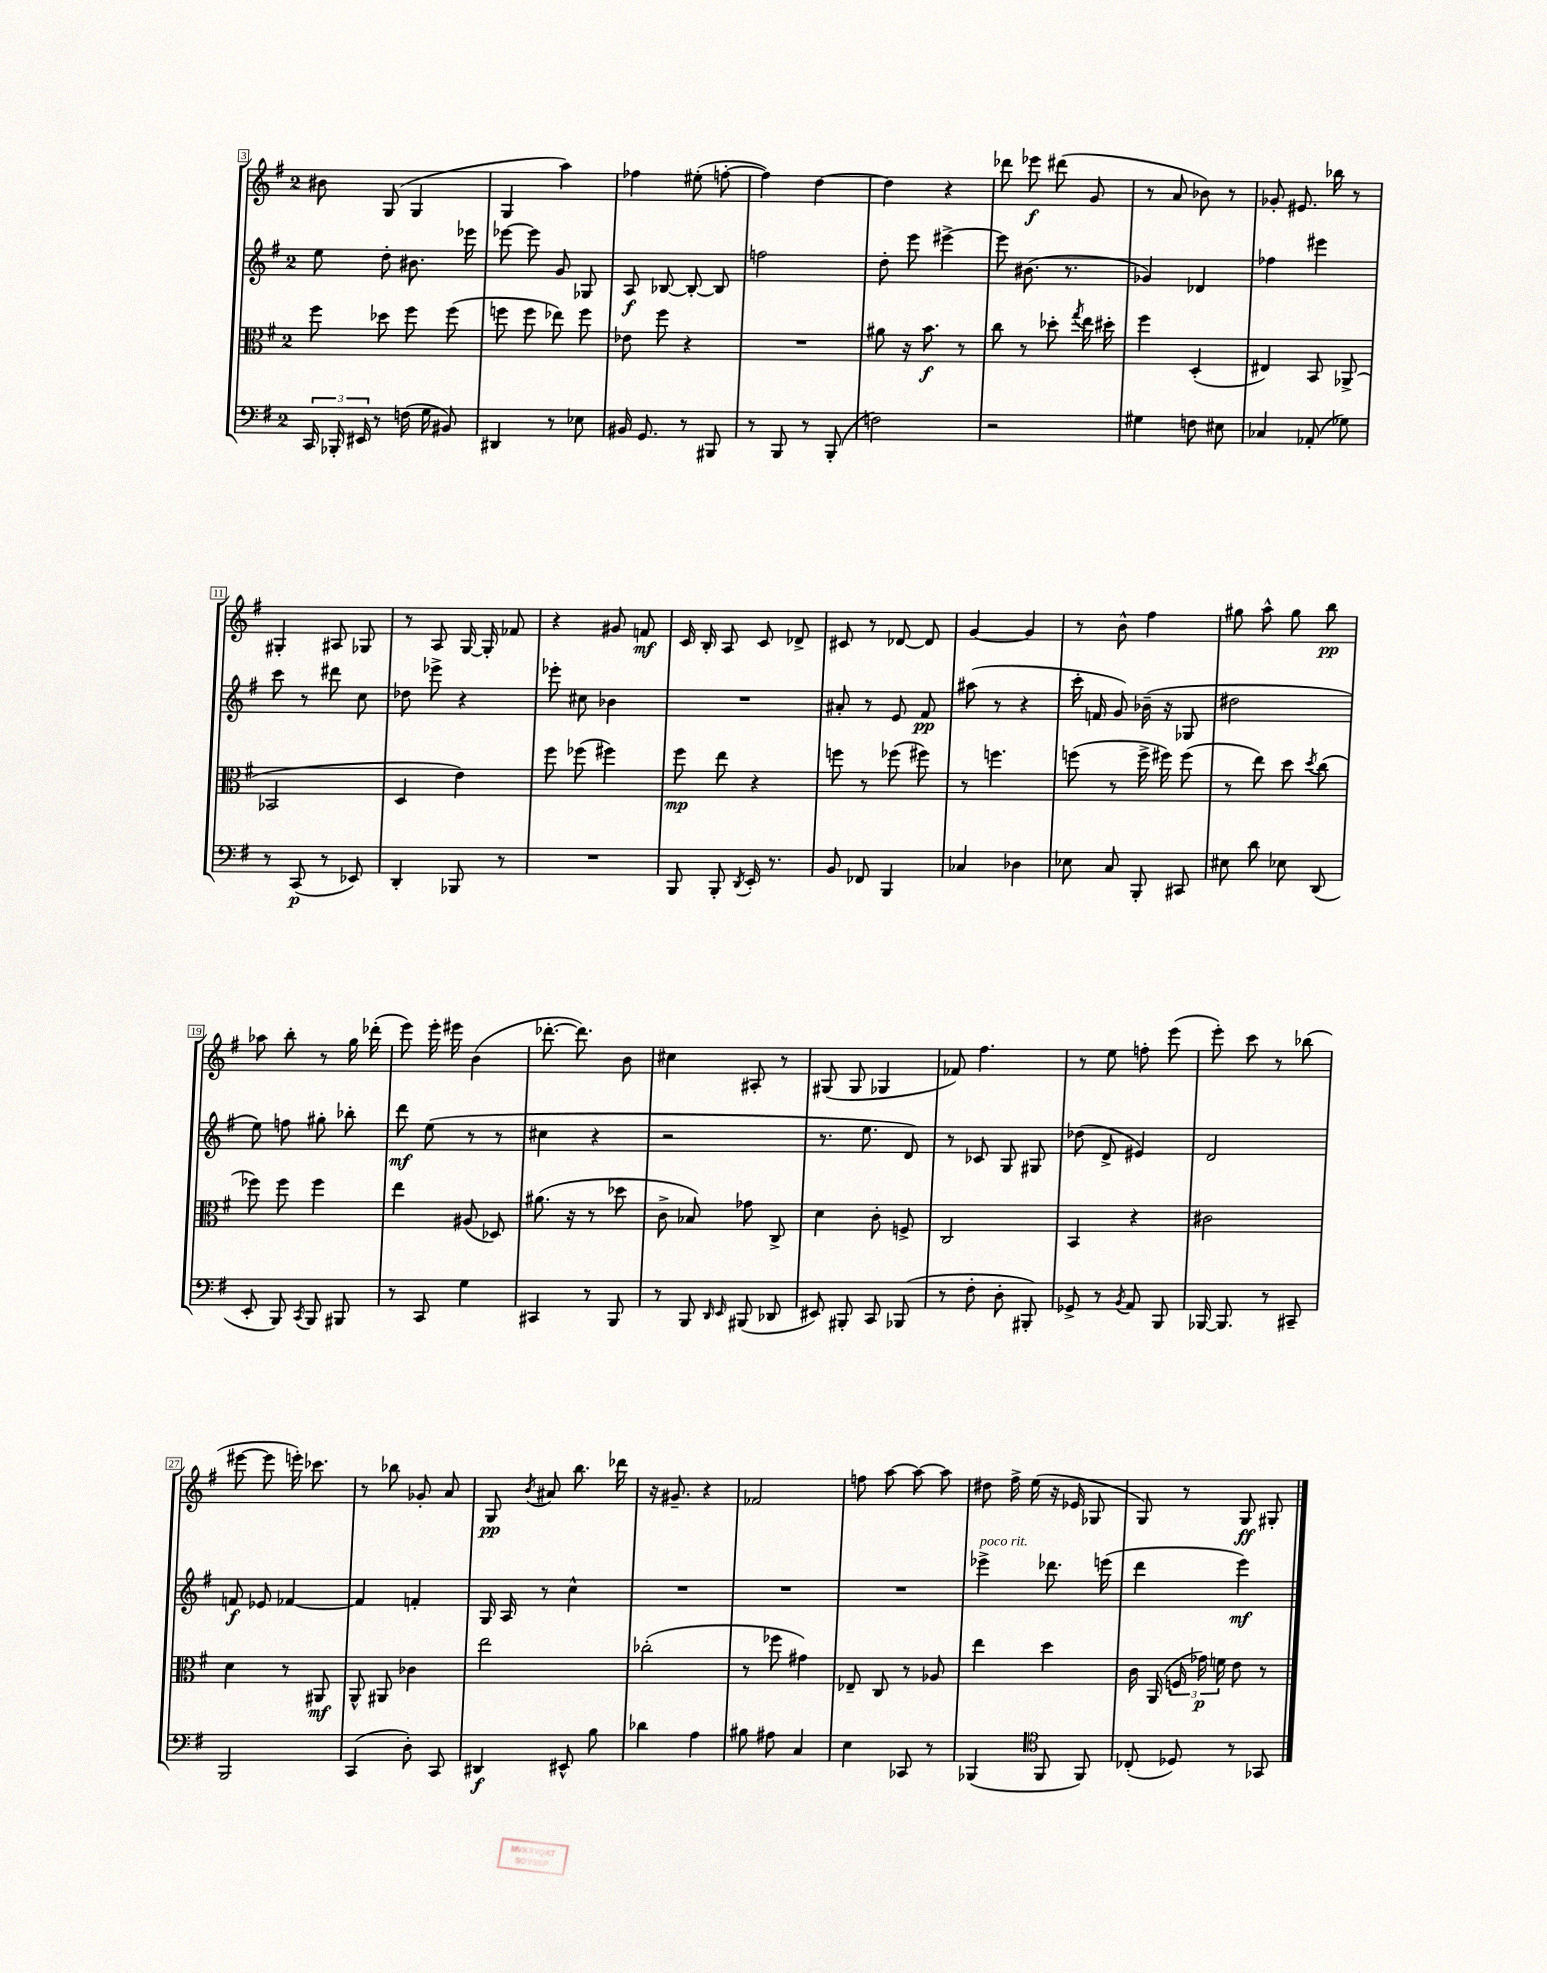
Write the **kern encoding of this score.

**kern	**kern	**kern	**kern
*staff4	*staff3	*staff2	*staff1
*clefF4	*clefC3	*clefG2	*clefG2
*k[f#]	*k[f#]	*k[f#]	*k[f#]
*M2/4	*M2/4	*M2/4	*M2/4
24CC/	8ff#\	8ee\	8b#\
24BBB-'/	.	.	.
24EE#/	.	.	.
8r	8dd-\	8dd'\	(8G/
(16F\	8ff#\	8.b#\	4G/
16G\	.	.	.
8BB#/)	(8ff#\	.	.
.	.	16eee-\	.
=	=	=	=
4DD#/	8ff\	[8eee-\	4G/
.	8ff\	8eee-\]	.
8r	8ee-\)	8g/	4aa\)
8E-\	8ff\	8G-/	.
=	=	=	=
16BB#/	8e-\	8A/	4ff-\
8.GG/	.	.	.
.	8ff#\	[8B-/	.
8r	4r	8B-'/_	(8ee#'\
8BBB#/	.	8B-/]	[8ff'\
=	=	=	=
8r	2r	2ff\	4ff\])
8BBB/	.	.	.
8r	.	.	[4dd\
(8BBB'/	.	.	.
=	=	=	=
2F\)	8a#\	8dd'\	4dd\]
.	16r	8eee\	.
.	8.b\	.	.
.	.	[4eee#^\	4r
.	8r	.	.
=	=	=	=
2r	8cc\	8eee#\]	8ddd-\
.	8r	(8.b#\	8eee-\
.	8dd-'\	.	(8ddd#\
.	.	8.r	.
.	8qgg/	.	.
.	16ee\	.	8g/
.	16dd#'\	.	.
=	=	=	=
4G#\	4ff#\	4g-/)	8r
.	.	.	8a/
8F\	(4D'/	4d-/	8b-\)
8E#\	.	.	8r
=	=	=	=
4C-/	4E#/)	4ff-\	8g-'/
.	.	.	8.e#/
(8AA-'/	8BB/	4eee#\	.
.	.	.	16bb-\
8G-\)	(8AA-^/	.	8r
=	=	=	=
8r	2BB-/	8ccc\	4G#'/
(8CC/	.	8r	.
8r	.	8ddd#\	8A#/
8EE-/)	.	8cc\	8G-/
=	=	=	=
4DD'/	4D/	8dd-\	8r
.	.	8eee-^\	8A/
8BBB-/	4e\)	4r	[16G/
.	.	.	16G'/]
8r	.	.	8f-/
=	=	=	=
2r	8ff#\	8eee-'\	4r
.	(8ff-\	8cc#\	.
.	4ff#\)	4b-\	8g#/
.	.	.	8f/
=	=	=	=
8BBB/	8ff#\	2r	16c/
.	.	.	16B'/
8BBB'/	8ee\	.	8A/
8qDD/	.	.	.
16EE'/	4r	.	8c/
8.r	.	.	.
.	.	.	8d-^/
=	=	=	=
8BB/	8ff\	8a#'/	8c#/
8FF-/	8r	8r	8r
4BBB/	(8ff-\	8e/	[8d-/
.	8ff#\)	8f#/	8d-/]
=	=	=	=
4C-/	8r	(8aa#\	[4g/
.	4.ff\	8r	.
4D-\	.	4r	4g/]
=	=	=	=
8E-\	(8ff\	16ccc'\	8r
.	.	16f/	.
8C/	8r	8g/)	8b^^\
8BBB'/	16ff^\	(16b-~\	4ff#\
.	16ff#\)	16r	.
8CC#/	(8ff#\	8G-/	.
=	=	=	=
8E#\	8r	2dd#\	8gg#\
8d\	8ee\)	.	8aa^^\
8E-\	8dd\	.	8gg#\
.	8qdd/	.	.
(8DD/	(8cc\	.	8bb\
=	=	=	=
8EE'/	8ff-\)	8ee\)	8aa-\
8BBB/)	8ff-\	8ff\	8bb'\
8qCC/	.	.	.
8BBB/	4ff-\	8gg#'\	8r
8BBB#/	.	8bb-'\	16gg\
.	.	.	(16ddd-'\
=	=	=	=
8r	4ee\	8ddd\	8eee\)
8CC/	.	(8ee\	16eee'\
.	.	.	16eee#\
4G\	(8A#/	8r	(4b\
.	8D-/)	8r	.
=	=	=	=
4CC#/	(8.a#\	4cc#\	[8.ddd-'\
.	16r	.	8.ddd-\])
8r	8r	4r	.
8BBB/	8dd-\	.	8b\
=	=	=	=
8r	8c^\	2r	4cc#\
8BBB/	8B-/)	.	.
16qqDD/	.	.	.
16qqEE/	.	.	.
(8BBB#/	8g-\	.	8A#'/
8DD-/	8C^/	.	8r
=	=	=	=
8EE#/)	4d\	8.r	(8G#/
8BBB#'/	.	.	8G#/
.	.	8.ee\	.
8CC/	8c'\	.	4G-/
(8BBB-/	8F^/	8d/)	.
=	=	=	=
8r	2C/	8r	8f-/)
8F#'\	.	8c-/	4.ff#\
8D'\	.	8G/	.
8BBB#'/)	.	8G#/	.
=	=	=	=
8GG-^/	4BB/	(8dd-\	8r
8r	.	8d^/	8ee\
8qBB/	.	.	.
8AA/	4r	4e#/)	8ff'\
8BBB/	.	.	(8eee\
=	=	=	=
[16BBB-/	2c#\	2d/	8eee'\)
8.BBB-/]	.	.	.
.	.	.	8ccc\
8r	.	.	8r
8CC#~/	.	.	(8bb-\
=	=	=	=
2BBB/	4d\	8f/	[8eee#\
.	.	8e-/	8eee#\]
.	8r	[4f-/	16eee'\)
.	.	.	8.ccc-\
.	8AA#/	.	.
=	=	=	=
(4CC/	8AA^^/	4f-/]	8r
.	8AA#/	.	8bb-\
8D'\)	4c-\	4f'/	8g-'/
8CC/	.	.	8a/
=	=	=	=
4DD#/	2ee\	16G/	8G/
.	.	16A/	.
.	.	.	8qb/
.	.	8r	8a#/
8EE#^^/	.	4cc^^\	8.bb\
8B\	.	.	.
.	.	.	16ddd-\
=	=	=	=
4d-\	(2cc-'\	2r	16r
.	.	.	8.g#~/
4A\	.	.	4r
=	=	=	=
8B#\	8r	2r	2f-/
8A#\	8ff-\	.	.
4C/	4g#\)	.	.
=	=	=	=
4E\	8E-~/	2r	8ff\
.	8C/	.	[8aa\
8CC-/	8r	.	8aa\_
8r	8A-/	.	8aa\]
=	=	=	=
(4BBB-/	4ee\	4eee-^\	8dd#\
.	.	.	16ff#^\
.	.	.	(16ee\
*clefC4	*	*	*
8FF#/	4dd\	8.ddd-\	16r
.	.	.	16e-/
8FF#/)	.	.	8G-/
.	.	(16eee\	.
=	=	=	=
(8C-'/	16c\	4ddd\	8G/)
.	(16AA/	.	.
8D-/)	24F/	.	8r
.	24g-\)	.	.
.	24f\	.	.
8r	8e\	4eee\)	8G/
8GG-/	8r	.	8G#'/
==	==	==	==
*-	*-	*-	*-
